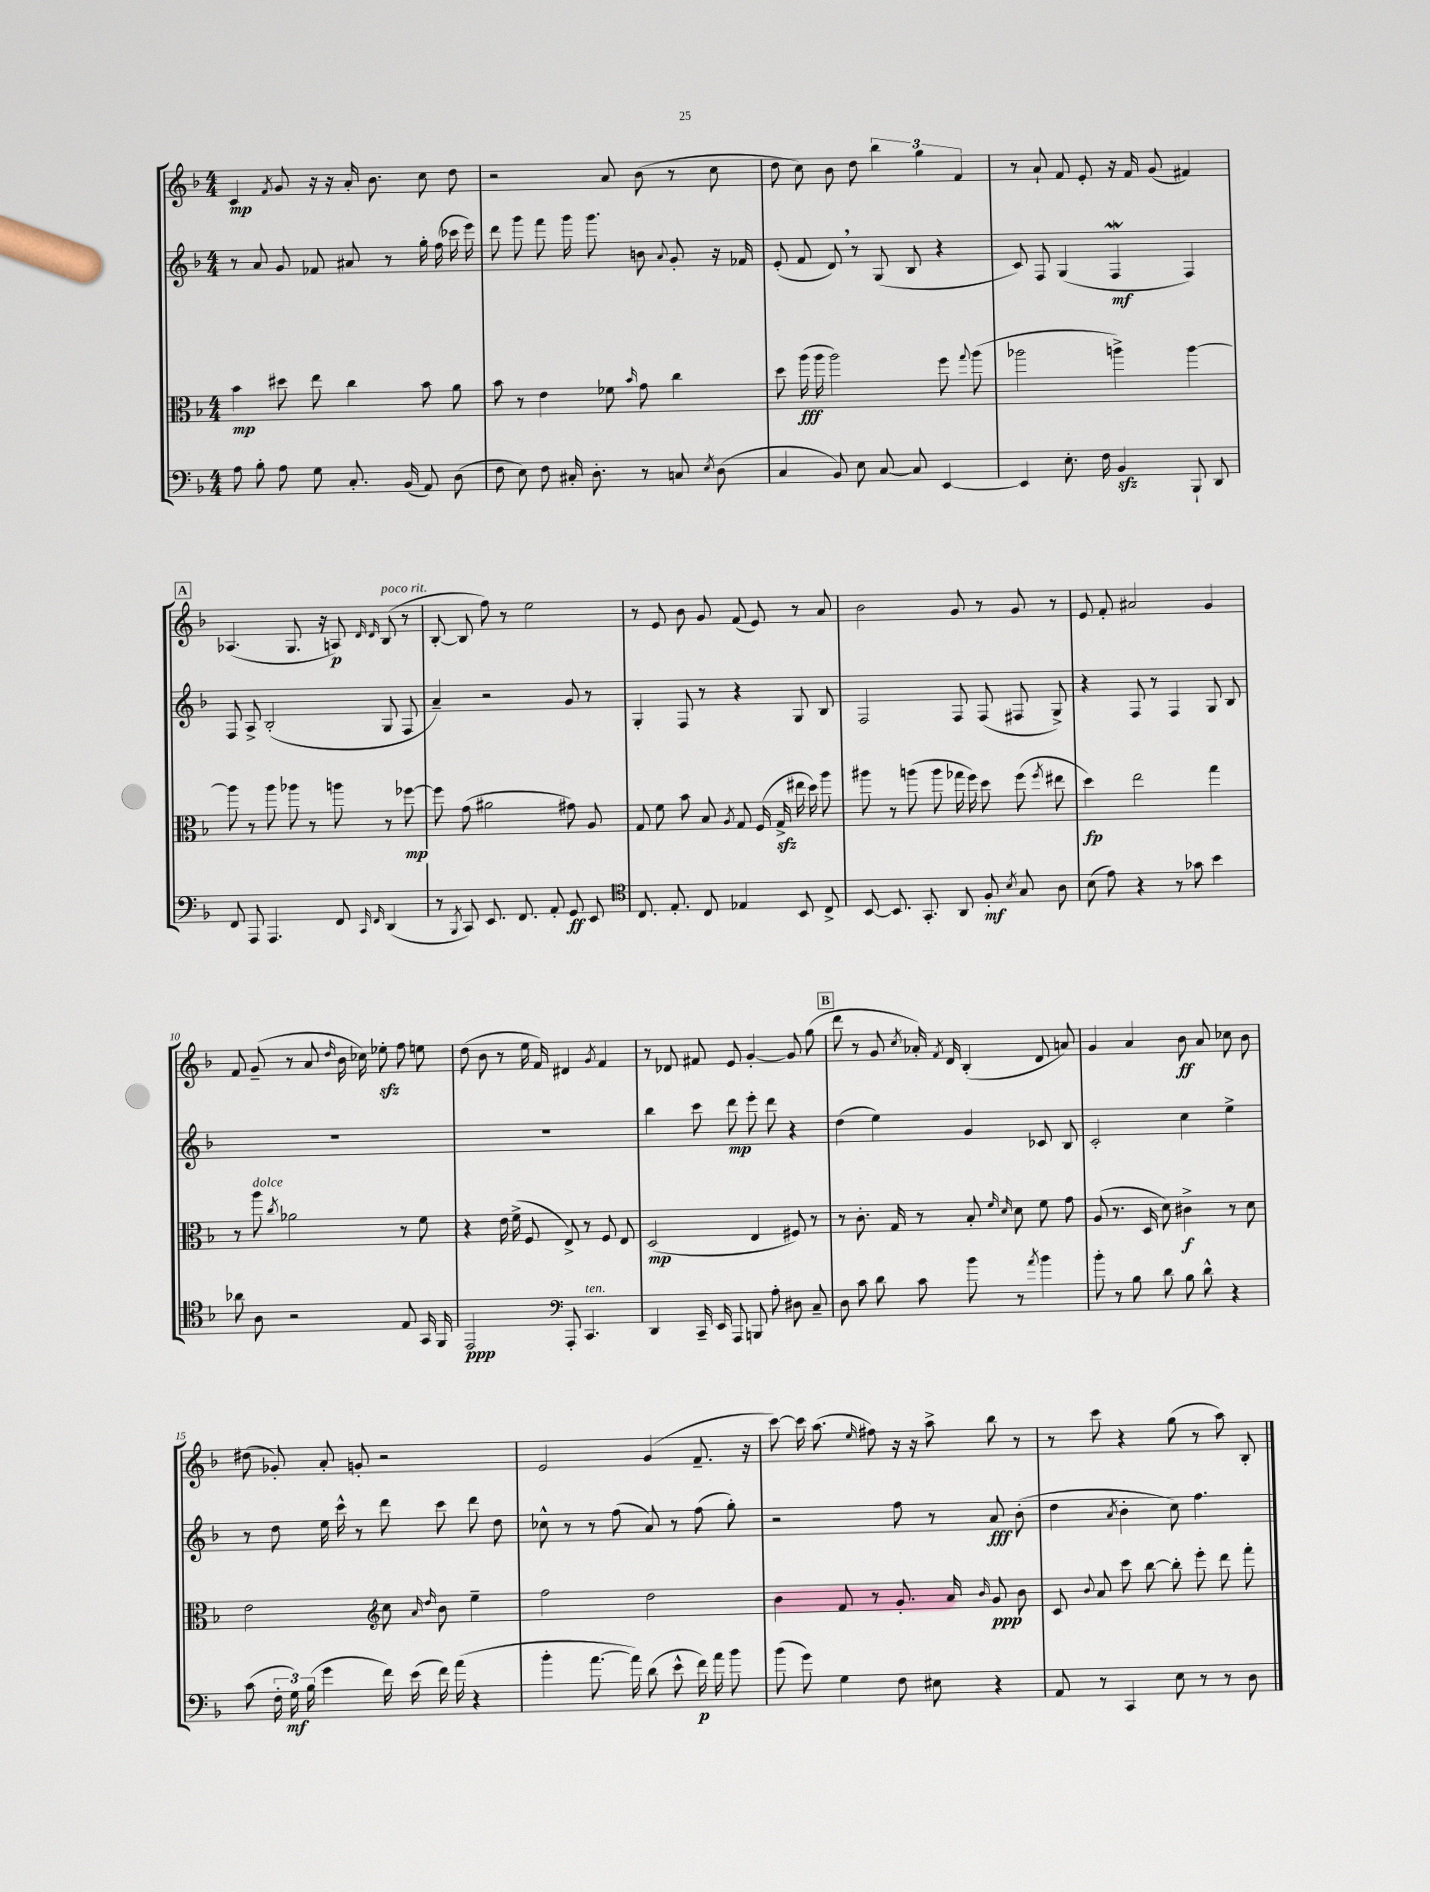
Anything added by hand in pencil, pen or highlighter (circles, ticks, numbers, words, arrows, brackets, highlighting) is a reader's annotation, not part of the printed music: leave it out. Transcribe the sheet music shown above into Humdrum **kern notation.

**kern	**kern	**kern	**kern
*staff4	*staff3	*staff2	*staff1
*clefF4	*clefC3	*clefG2	*clefG2
*k[b-]	*k[b-]	*k[b-]	*k[b-]
*M4/4	*M4/4	*M4/4	*M4/4
8A\	4b-\	8r	4c/
8B-'\	.	8a/	.
.	.	.	8qf/
8A\	8dd#\	8g/	8g/
8G\	8ee\	8f-/	16r
.	.	.	16r
8.C'/	4cc\	8a#/	16a'/
.	.	.	8.b-\
.	.	8r	.
(16BB-/	.	.	.
8AA/)	8b-\	16gg'\	8cc\
.	.	(16ff\	.
(8D\	8a\	16ccc-\	8dd\
.	.	16eee\)	.
=	=	=	=
8F\	8b-\	8ddd\	2r
8E\)	8r	8ggg\	.
8F\	4e\	8fff\	.
16C#'/	.	16ggg\	.
8.D'\	.	8.ggg\	.
.	8f-\	.	8a/
.	16qqb-/	.	.
8r	8g\	8b\	(8b-\
.	.	8qqa/	.
8C/	4cc\	8g'/	8r
8qE/	.	.	.
(8D\	.	16r	8cc\
.	.	16f-/	.
=	=	=	=
4C/	8dd\	(8e'/	8dd\
.	(16aa\	8f/	8cc\)
.	16aa\	.	.
8BB-/)	2aa\)	8d/)	8b-\
8E\	.	8r	8dd\
[8C/	.	(8G/	6bb-\
8C/]	.	8B-/	.
.	.	.	6gg\
[4EE/	8ff\	4r	.
.	.	.	6f/
.	8qqgg/	.	.
.	(8aa\	.	.
=	=	=	=
4EE/]	2aa-\	8c/)	8r
.	.	8F/	8a`/
8.E'\	.	(4G/	8f/
.	.	.	8e'/
16F\	.	.	.
4BB-/	4aa^\)	4F/	16r
.	.	.	16f/
.	.	.	(8g/
8BBB-`/	[4aa\	4F/)	4f#/)
8DD/	.	.	.
=	=	=	=
8FF/	8aa\]	8F/	(4.A-/
8AAA/	8r	8A^/	.
4.AAA/	8aa\	(2B-'/	.
.	8aa-\	.	8.G/
.	8r	.	.
.	.	.	16r
8FF/	8aa\	.	8A/)
16qqCC/	.	.	16qqd/
16qqFF/	.	.	16qqd/
(4DD/	8r	8G/	(8B-/
.	[8ff-\	8F/	8r
=	=	=	=
8r	8ff-\]	4a~/)	[8B-'/
8qBBB-/	.	.	.
8CC/)	(8g\	.	8B-/]
8.EE/	2a#\	2r	8ff\)
.	.	.	8r
8.FF/	.	.	.
.	.	.	2ee\
8AA'/	.	.	.
8GG/	8g#\)	8g/	.
8EE/	8A/	8r	.
=	=	=	=
*clefC4	*	*	*
8.C/	8G/	4G'/	8r
.	8f\	.	8e/
8.E'/	.	.	.
.	8b-\	8F/	8b-\
8C/	8B-/	8r	8g/
.	8qA/	.	.
4E-/	8G/	4r	(8f/
.	(16F/	.	8e/)
.	16G^/	.	.
8BB-/	16ee#\	8G/	8r
.	16dd\)	.	.
8C^/	8aa\	8B-/	8a/
=	=	=	=
[8BB-/	8aa#\	2F/	2b-\
8.BB-/]	8r	.	.
.	(8aa\	.	.
8.GG'/	.	.	.
.	8aa\	.	.
8AA/	16gg-\	8F/	8g/
.	16ff\)	.	.
8F'/	8dd\	(8F/	8r
8qB-/	.	.	.
8G/	(8ff\	8F#/	8g/
.	8qff/	.	.
8A\	8ee#\	8G^/)	8r
=	=	=	=
(8B-\	4dd\)	4r	8e/
8e\)	.	.	8f'/
4r	2ee\	8F/	2a#/
.	.	8r	.
8r	.	4F/	.
8g-\	.	.	.
4b-\	4gg\	8G/	4g/
.	.	8B-/	.
=	=	=	=
8a-\	8r	1r	8f/
8A\	8aa\	.	(8g~/
.	8qcc/	.	.
2r	2a-\	.	8r
.	.	.	8a/
.	.	.	16qqdd/
.	.	.	16b-\
.	.	.	16cc-\)
.	.	.	8ee-'\
8E/	8r	.	8ff\
16GG/	8f\	.	8ee\
16FF/	.	.	.
=	=	=	=
2EE/	4r	1r	(8dd\
.	.	.	8b-\
.	16e\	.	8r
.	(16f^\	.	.
.	8F/	.	16ee\
.	.	.	16f/)
*clefF4	*	*	*
8AAA'/	8E^/)	.	4d#/
4.CC/	8r	.	.
.	.	.	8qg/
.	8F/	.	4f/
.	8E/	.	.
=	=	=	=
4DD/	(2D/	4bb-\	8r
.	.	.	8d-/
16CC~/	.	8ccc\	8f#/
16EE/	.	.	.
8AAA/	.	8ddd\	8e/
8BBB/	4E/	8eee'\	[4g'/
8A'\	.	8ddd\	.
8D#\	8F#/)	4r	8g/]
8C~/	8r	.	(8gg\
=	=	=	=
8D\	8r	(4dd\	8ddd\
8c\	8.c'\	.	8r
8d\	.	4ee\)	8g/
.	16G/	.	.
.	.	.	8qcc/
8c\	8r	.	16a-'/)
.	.	.	8qf/
.	.	.	16d/
8b-\	8B-'/	4g/	(4B-'/
.	16qqf/	.	.
.	16qqd/	.	.
8r	8d\	.	.
8qa/	.	.	.
4b-\	8f\	8c-/	8d/
.	8g\	8B-/	8a/)
=	=	=	=
8b-'\	(8A/	2c'/	4g/
8r	8.r	.	.
8B-\	.	.	4a/
.	16D/	.	.
8d\	8d\)	.	.
8B-\	4c#^\	4cc\	8b-\
8d^^\	.	.	8a/
4r	8r	4ee^\	8cc-\
.	8d\	.	8b-\
=	=	=	=
(8c\	2e\	8r	(8dd#\
24F'\	.	8dd\	8g-'/)
24G\)	.	.	.
(24B-\	.	.	.
4g\	.	16ee\	8a'/
.	.	16ccc^^\	.
.	.	8r	8g'/
*	*clefG2	*	*
16f\)	8cc\	8ddd\	2r
(16e\	.	.	.
.	16qqa/	.	.
.	16qqdd/	.	.
16f\)	8b-\	8ccc\	.
(16a\	.	.	.
4r	4ee~\	8ddd\	.
.	.	8dd\	.
=	=	=	=
4b-'\	2ff\	8cc-^^\	2e/
.	.	8r	.
[8.a\	.	8r	.
.	.	(8ff\	.
16a\])	.	.	.
(8d\	2dd\	8a/)	(4g/
8e^^\	.	8r	.
16f\)	.	(8ff\	8.f~/
16a\	.	.	.
8b-\	.	8gg'\)	.
.	.	.	16r
=	=	=	=
(8b-\	4b-\	2r	[8ccc\)
8g\)	.	.	16ccc\]
.	.	.	(8.aa\
4G\	8f/	.	.
.	.	.	16qqee/
.	8r	.	8ff#\)
8F\	8.g'/	8ff\	16r
.	.	.	16r
8E#\	.	8r	8aa^\
.	16a/	.	.
.	16qqb-/	.	.
4r	8g/	8a/	8bb-\
.	8b-\	(8b-'\	8r
=	=	=	=
8AA/	8c/	4dd\	8r
.	8qqb-/	.	.
8r	8a/	.	8ccc\
.	.	8qa/	.
4CC/	8ccc\	4b-'\	4r
.	[8bb-\	.	.
8E\	8bb-'\]	8cc\)	(8gg\
8r	8eee'\	4.ff\	8r
8r	8ddd\	.	8aa\)
8D\	8fff'\	.	8B-'/
==	==	==	==
*-	*-	*-	*-
